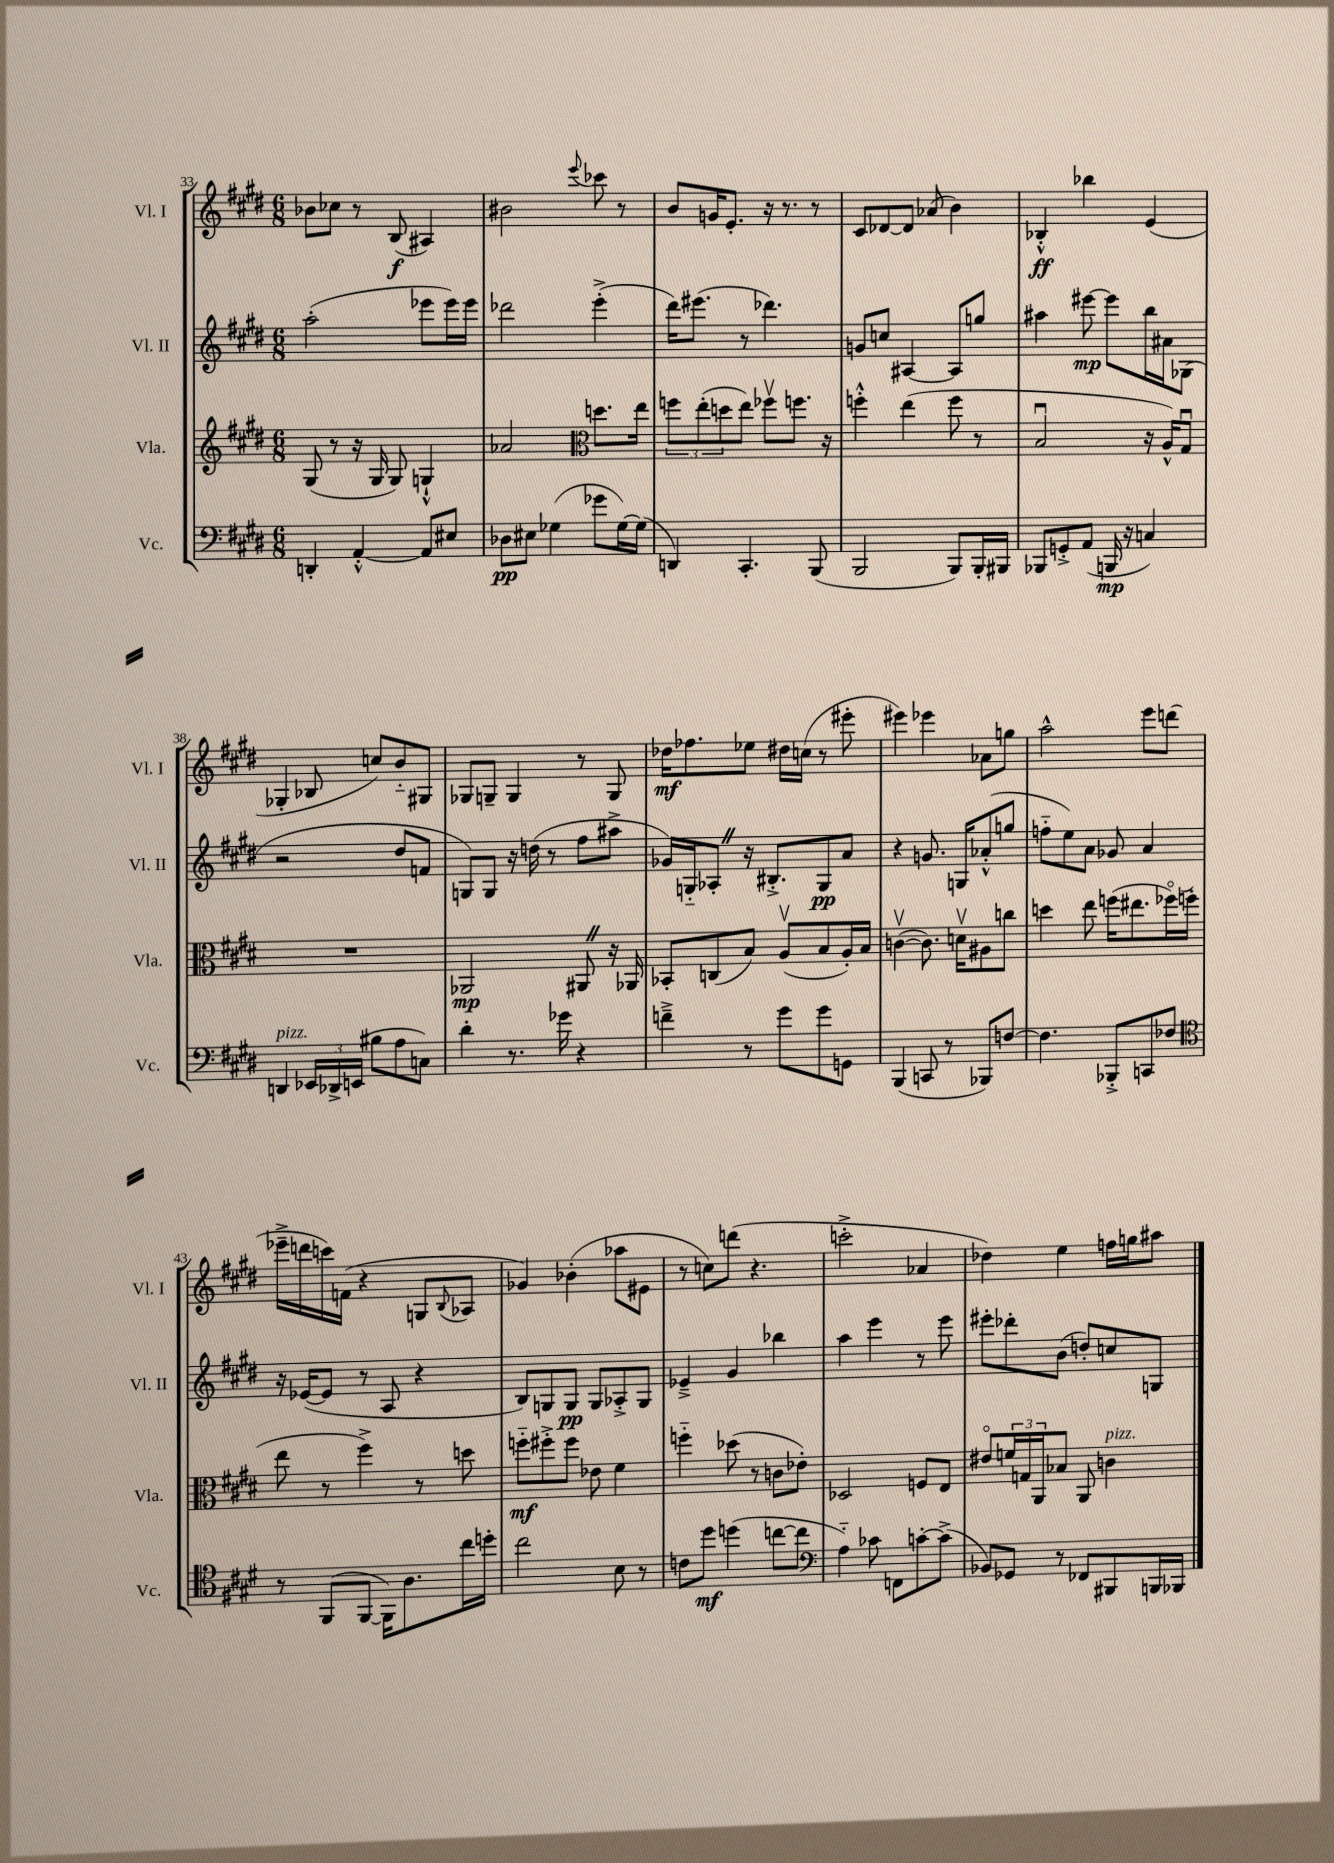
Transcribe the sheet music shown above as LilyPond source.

<<
\new StaffGroup <<
\new Staff = "s0" \with { instrumentName = "Vl. I" shortInstrumentName = "Vl. I" } {
    \clef treble \key e \major \numericTimeSignature \time 6/8
    bes'8 ces''8 r8 b8\f( ais4) |
    bis'2 \appoggiatura { e'''8 } ces'''8 r8 |
    b'8 g'16 e'8.-. r16 r8. r8 |
    cis'8 des'8~ des'8 aes'8( b'4) |
    bes4-.-^\ff bes''4 e'4( |
    ges4-. bes8 c''8) b'8-_ gis8 |
    ges8 g8-- g4 r8 g8 |
    des''16\mf fes''8. ees''8 dis''16 c''16( r8 eis'''8-. |
    eis'''4) ees'''4 aes'8 g''8 |
    a''2-^ e'''8 d'''8( |
    ees'''16---> d'''16 c'''16) f'16( r4 g8 \appoggiatura { b8 } aes8 |
    ges'4) bes'4-.( aes''8 eis'8 |
    r8 c''8) d'''8( r4. |
    c'''2-.-> aes'4 |
    des''4) e''4 f''16 g''16 ais''8 \bar "|." |
}
\new Staff = "s1" \with { instrumentName = "Vl. II" shortInstrumentName = "Vl. II" } {
    \clef treble \key e \major \numericTimeSignature \time 6/8
    a''2-.( ees'''8 ees'''16) ees'''16 |
    des'''2 e'''4-.->( |
    dis'''16) eis'''8.( r8 des'''4.) |
    g'8 c''8 ais4~ ais8 g''8 |
    ais''4 eis'''8~\mp eis'''8 b''16 ais'16 ges8( |
    r2 dis''8 f'8 |
    g8) g8 r16 d''16( r8 fis''8 ais''8-> |
    ges'16) g16-_ aes8-. \once \override BreathingSign.text = \markup { \musicglyph "scripts.caesura.straight" } \breathe r16 bis8.-.-> g8\pp a'8 |
    r4 g'8. g16 aes'8-.-^( g''8 |
    f''8-_ e''8) a'8 ges'8 a'4 |
    r16 ees'16~( ees'8 r8 a8 r4 |
    b8) g8 g8\pp g8 aes8-.-> g8 |
    ees'4---> gis'4 bes''4 |
    a''4 e'''4 r8 e'''8 |
    eis'''8-. des'''8-. b'8( d''8-.) c''8 g8 \bar "|." |
}
\new Staff = "s2" \with { instrumentName = "Vla." shortInstrumentName = "Vla." } {
    \clef treble \key e \major \numericTimeSignature \time 6/8
    gis8( r8 r16 gis16 gis8) g4-!-^ |
    aes'2 \clef alto d''8. e''16 |
    \tuplet 3/2 { f''8 e''8-.( d''8 } e''8) fes''8\upbow f''8. r16 |
    f''4-.-^ e''4( f''8 r8 |
    b2\downbow r16 a16-^) gis8\downbow |
    R2. |
    aes,2\mp ais,8 \once \override BreathingSign.text = \markup { \musicglyph "scripts.caesura.straight" } \breathe r16 aes,16 |
    bes,8-. c8( b8) a8\upbow( b8 a16-.) b16 |
    c'4~\upbow( c'8.) d'16\upbow ais8 c''8 |
    d''4 e''8 f''16( eis''8. fes''16\flageolet) f''16-.( |
    e''8 r8 fis''4->) r8 d''8 |
    f''8-_\mf fis''8-.-> fis''8 ees'8 fis'4 |
    f''4-_ des''8( r8 c'8 ees'8-.) |
    des2 f8 e8 |
    eis'8\flageolet \tuplet 3/2 { f'16 g16 a,16 } bes8 a,8 c'4^\markup { \italic "pizz." } \bar "|." |
}
\new Staff = "s3" \with { instrumentName = "Vc." shortInstrumentName = "Vc." } {
    \clef bass \key e \major \numericTimeSignature \time 6/8
    d,4-. a,4~-.-^ a,8 eis8 |
    des8\pp eis8 ges4( ges'8 ges16~) ges16( |
    d,4) cis,4.-. b,,8( |
    b,,2 b,,8) b,,16-. bis,,16 |
    bes,,8 g,8-.-> a,8( b,,16\mp r16 c4) |
    d,4^\markup { \italic "pizz." } \tuplet 3/2 { ees,16 des,16-> e,16( } bis8 a8 c8) |
    dis'4-. r8. ges'16 r4 |
    f'4---> r8 gis'8 gis'8 g,8 |
    b,,4( c,8 r8 bes,,8) f8~ |
    f4. bes,,8-.-> c,8 fes8 |
    \clef tenor r8 fis,8( fis,8~ fis,16) a8. cis''16 d''16-. |
    cis''2 b8 r8 |
    c'8 dis''8\mf d''4( c''8~ c''8 |
    \clef bass a4-_) ces'8 f,8 c'8~-. c'8->( |
    bes,8) ges,8 r8 fes,8 bis,,8 b,,16 bes,,16 \bar "|." |
}
>>
>>
\layout { \context { \Score currentBarNumber = #33 } }
